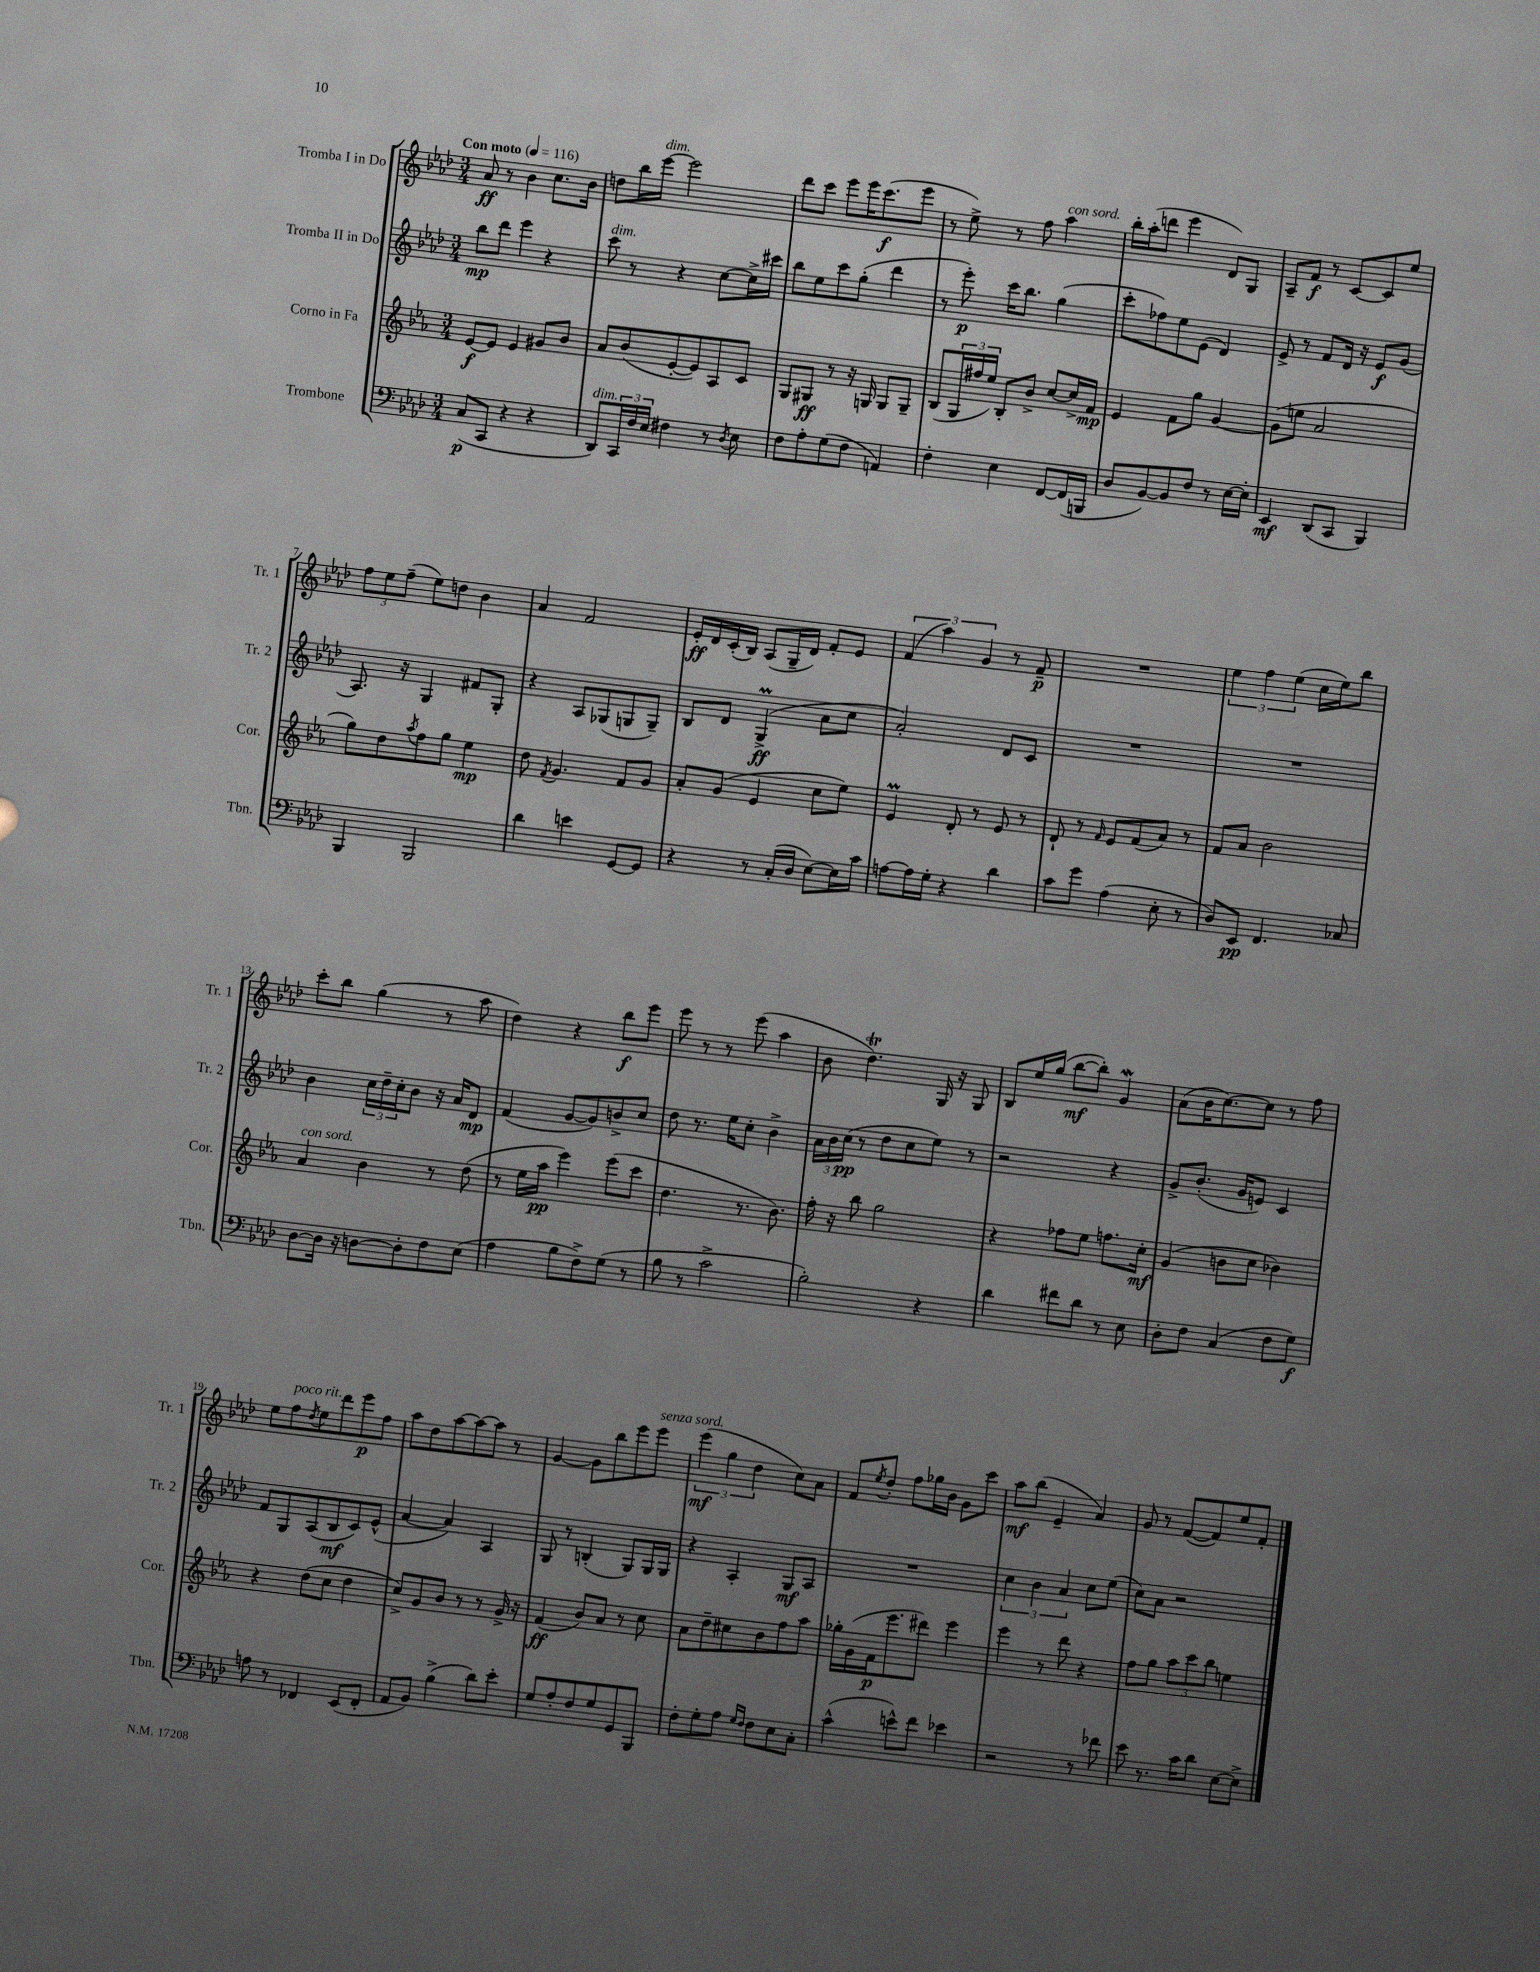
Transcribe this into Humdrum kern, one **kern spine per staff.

**kern	**kern	**kern	**kern
*staff4	*staff3	*staff2	*staff1
*clefF4	*clefG2	*clefG2	*clefG2
*k[b-e-a-d-]	*k[b-e-a-]	*k[b-e-a-d-]	*k[b-e-a-d-]
*M3/4	*M3/4	*M3/4	*M3/4
*MM116	*MM116	*MM116	*MM116
(8C	[8e-	8bb-	8a-
8CC	8e-]	8ddd-	8r
4r	4e-	4eee-	4b-
4r	8g#	4r	8.cc
.	8b-	.	.
.	.	.	16b-
=	=	=	=
8DD-)	8a-	8ccc	8dd
24CC	(8b-	8r	16bb-
24F	.	.	.
.	.	.	[16eee-
24E-	.	.	.
4F#	[8e-'	4r	2eee-]
.	8e-])	.	.
8r	8A-	[8cc	.
8qD-	.	.	.
8E-	8c	16cc^]	.
.	.	16ccc#	.
=	=	=	=
8F	8G	8bb-	8ddd-
8A-'	8G#	8ee-	8ccc
(8G	8r	8ccc	8eee-
8F	16r	(8gg'	16eee-
.	16G	.	(8.ccc
4AA)	8G	4ddd-	.
.	8G~	.	8eee-
=	=	=	=
4F'	(8B-	8r	8r
.	24G	8eee-')	8ee-^)
.	24ff#	.	.
.	24ee-)	.	.
4E-	8B-'	16ccc	8r
.	.	8.bb-	.
.	8b-^	.	8ff
[8FF	[8cc	(4gg	4aa-
(16FF]	16cc^]	.	.
16BBB	16f	.	.
=	=	=	=
8D-	4e-	8ccc'	16bb-'
.	.	.	(16aa-'
[8BB-)	.	8ff-)	8ddd
8BB-]	8f	8ee-	4eee-
8F	8gg	(8e-	.
8r	[4g	4d-)	8d-)
[16E-	.	.	8G
16E-']	.	.	.
=	=	=	=
4EE-	(8g]	8e-^	8A-~
.	8ee	8r	8f
(8DD-	2a-	8f	8r
8CC	.	16d-	[8c
.	.	16r	.
4BBB-)	.	8e-	8c]
.	.	(8g	8ee-
=	=	=	=
4BBB-	8gg)	8.A-)	12ff
.	.	.	12ee-
.	8dd	.	.
.	.	.	(12ff~
.	.	16r	.
.	8qaa-	.	.
2BBB-	8ff	4G	8ee-)
.	8gg	.	8dd
.	4ee-	8f#	4b-
.	.	8G'	.
=	=	=	=
4d-	8dd	4r	4a-
.	8qf	.	.
.	4.g	.	.
4e	.	8A-	2f
.	.	(8G-	.
[8GG	8f	8G	.
8GG]	8g	8G~)	.
=	=	=	=
4r	8a-'	8B-	16e-'
.	.	.	16d-
.	(8g	8d-	(16c'
.	.	.	16B-)
8r	4e-	(4G^	(8A-
(16C'	.	.	16G~
16D-	.	.	16d-)
[8E-)	8cc	8a-	8f'
16E-]	8ee-)	8cc	8e-
16c	.	.	.
=	=	=	=
[8A	4e-	2a-')	(6f
16A]	.	.	.
.	.	.	6aa-)
16G'	.	.	.
4r	8d'	.	.
.	.	.	6g
.	8r	.	.
4d-	8e-	8d-	8r
.	8r	8c	8f~
=	=	=	=
8c	8d`	2.r	2.r
8g	8r	.	.
.	16qqf	.	.
(4A-	8e-	.	.
.	(8f	.	.
8E-'	8a-)	.	.
8r	8r	.	.
=	=	=	=
8D-)	8f	2.r	6ee-
8EE-	8a-	.	.
.	.	.	6ff
4.FF	2b-	.	.
.	.	.	(6ee-
.	.	.	16cc
.	.	.	16ee-)
8C-	.	.	8bb-
=	=	=	=
[8D-	4a-	4b-	8ccc'
16D-]	.	.	8bb-
16r	.	.	.
[8D	4b-	24cc	(4gg
.	.	24dd-~	.
.	.	24cc'	.
8D']	.	8b-	.
8F	8r	16r	8r
.	.	16a-	.
(8E-	(8dd	8d-	8aa-
=	=	=	=
4A-	8r	(4f	4dd-)
.	16ee-	.	.
.	16aa-	.	.
8B-	4eee-)	[8g	4r
8F^)	.	8g])	.
(8G	(8eee-	8b^	8bb-
8r	8ccc	8cc	8eee-
=	=	=	=
8B-	4.dd	8dd-	8eee-
8r	.	8.r	8r
2c^	.	.	8r
.	.	16ee-	.
.	8.r	8cc'	(8eee-
.	.	4b-^	4aa-
.	8.b-)	.	.
=	=	=	=
2B-')	16ff'	24a-	8b-
.	.	24b-	.
.	16r	.	.
.	.	(24cc	.
.	8bb-	8r	4.dd-)
.	2gg	8dd-	.
.	.	8cc	.
4r	.	8ee-)	16G
.	.	.	16r
.	.	8r	8G
=	=	=	=
4d-	4r	2r	8B-
.	.	.	16ee-
.	.	.	(16gg
8f#	8ff-	.	[8bb-
8d-	8ee-	.	8bb-'])
8r	8.ff	4r	4g
8E-	.	.	.
.	16cc'	.	.
=	=	=	=
8D-'	(4g	8g^	(8a-
8F	.	(8.b-'	16b-
.	.	.	[8.cc)
(4C	8b	.	.
.	.	16g	.
.	8cc	8e)	8cc]
8F	4b-)	4c	8r
8G)	.	.	8ff
=	=	=	=
8A	4r	8f	8ee-
8r	.	8G	8ff
.	.	.	8qdd-
4FF-	(8dd	(8A-	8ee-
.	8cc	8B-	8ddd-
(8EE-	4dd	8c)	8eee-
8FF-'	.	(8e-^^	8ff
=	=	=	=
8AA-	8cc^)	[4a-	8aa-
8BB-)	8g	.	8dd-
(4B-^	8b-	4a-])	[8aa-
.	8r	.	8aa-_
8d-)	8r	4A-	8aa-]
8e-'	16g^	.	8r
.	16r	.	.
=	=	=	=
8G	(4f	8G	[4g
8A-'	.	8r	.
8F	8b-)	(4B'	8g]
8G	8a-	.	8bb-
8GG	8r	8G)	8eee-
8BBB-	8cc	16G	8eee-
.	.	16G	.
=	=	=	=
8F'	8a-	4r	(6eee-
8G'	8dd~	.	.
.	.	.	6gg
8A-	8cc#	4A-'	.
.	.	.	6dd-
16qqG	.	.	.
16qqF	.	.	.
8F	8b-	.	.
8E-	8ff	8G	8cc)
8C'	8aa-	8A-	8a-
=	=	=	=
(4c^^	16gg-'	2.r	8f
.	(16g	.	.
.	.	.	8qee-
.	16f	.	8dd-'
.	8.eee-	.	.
8e^^)	.	.	8ff
8f	8ddd#)	.	16gg-
.	.	.	16b-
4e-	4eee-	.	8g
.	.	.	8ccc
=	=	=	=
2r	4eee-	6cc	8aa-
.	.	.	(8bb-
.	.	6b-	.
.	8r	.	4e-~
.	.	6a-	.
.	8ddd	.	.
8r	4r	8cc	4a-)
8f-	.	(8ee-	.
=	=	=	=
8e-	8ff	8cc)	8g
8.r	8gg	8a-	8r
.	12aa-	2r	([8f
16c	.	.	.
.	12ccc	.	.
8d-	.	.	8f])
.	12bb-	.	.
[8E-	4ee	.	8ee-
8E-^]	.	.	8f'
==	==	==	==
*-	*-	*-	*-
